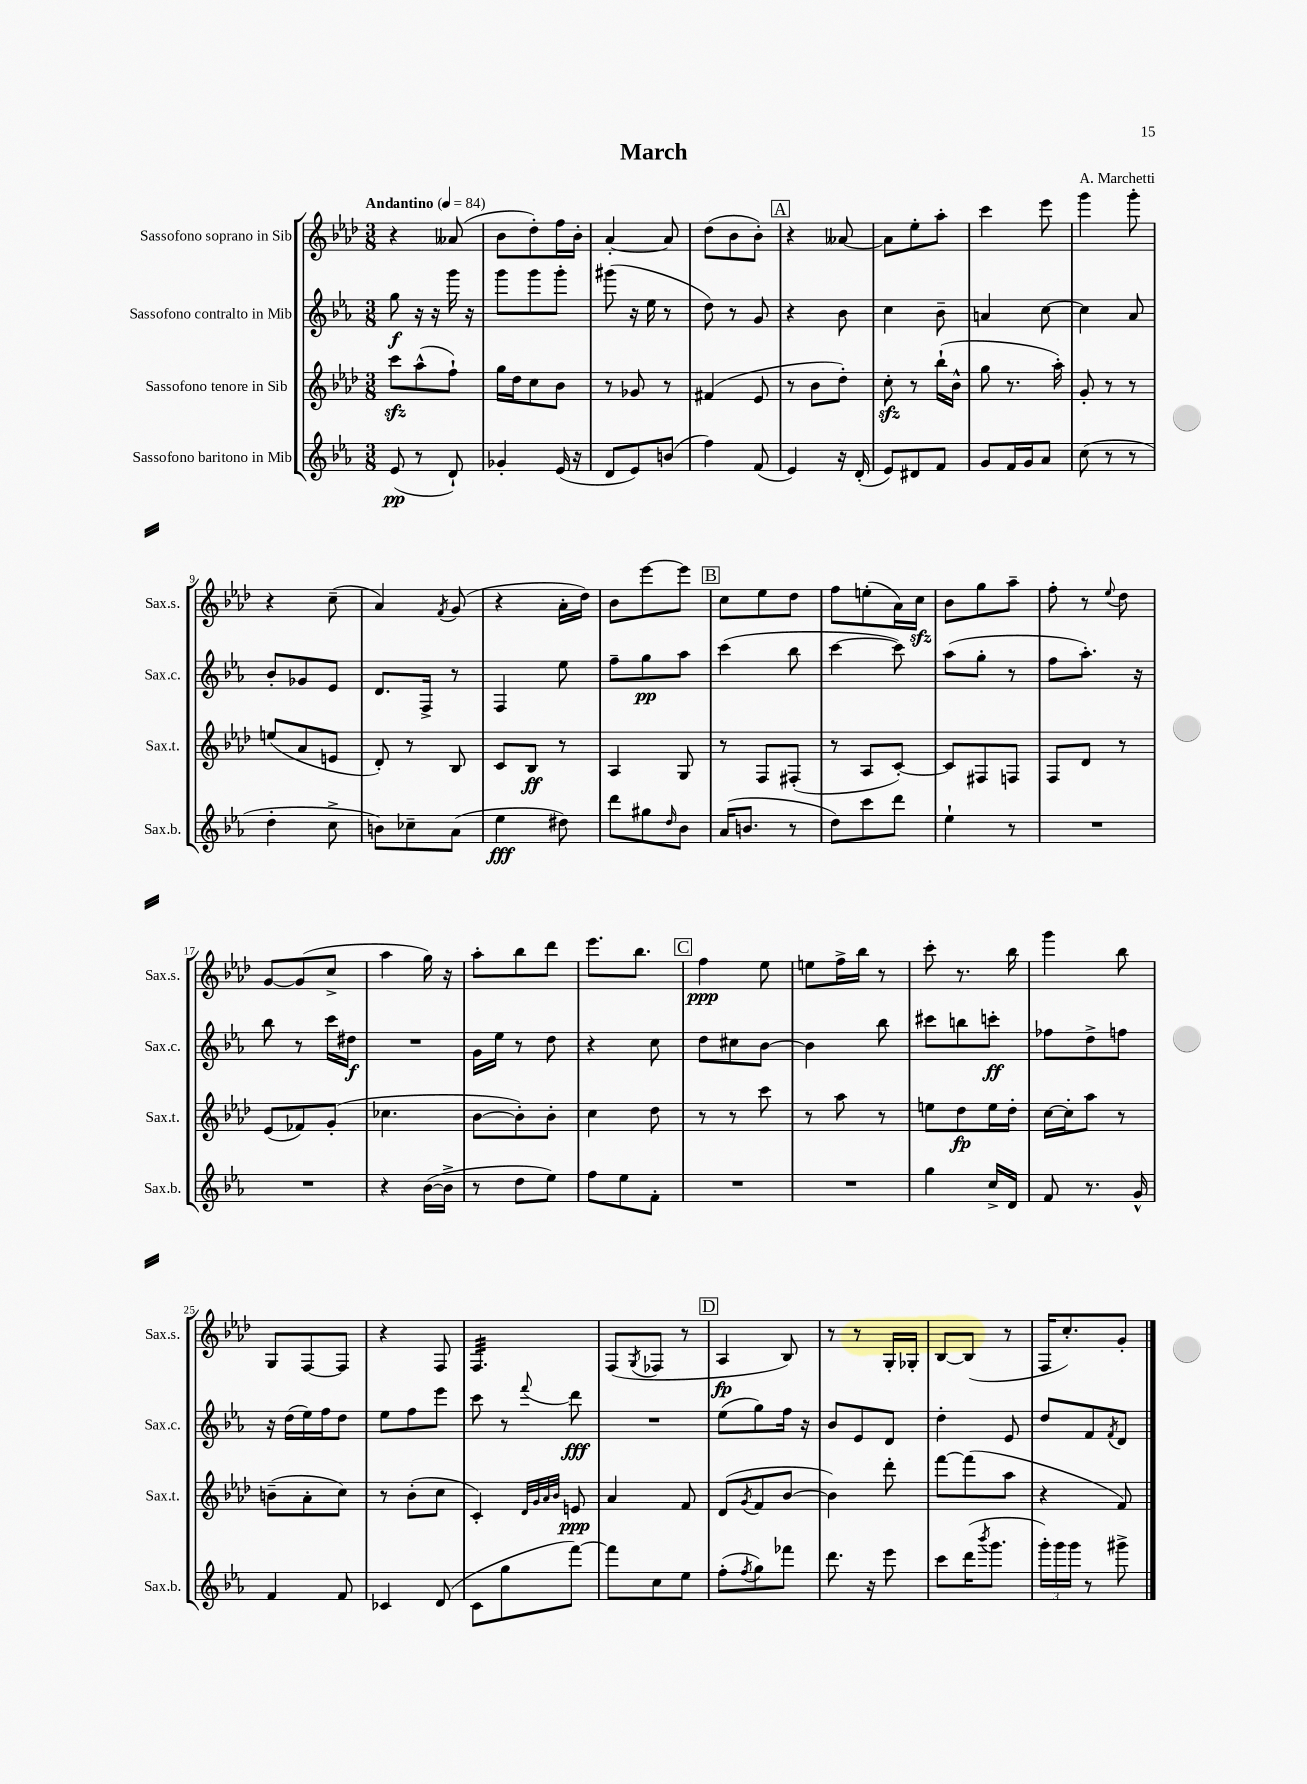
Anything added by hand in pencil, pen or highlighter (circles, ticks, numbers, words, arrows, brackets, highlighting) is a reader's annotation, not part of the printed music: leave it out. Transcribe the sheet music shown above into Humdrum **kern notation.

**kern	**kern	**kern	**kern
*staff4	*staff3	*staff2	*staff1
*clefG2	*clefG2	*clefG2	*clefG2
*k[b-e-a-]	*k[b-e-a-d-]	*k[b-e-a-]	*k[b-e-a-d-]
*M3/8	*M3/8	*M3/8	*M3/8
*MM84	*MM84	*MM84	*MM84
(8e-	8ccc	8gg	4r
8r	(8aa-^^	16r	.
.	.	16r	.
8d`)	8ff`)	16ggg	(8a--
.	.	16r	.
=	=	=	=
4g-'	16gg	8ggg	8b-
.	16dd-	.	.
.	8cc	8ggg	8dd-')
(16e-	8b-	8ggg'	16ff
16r	.	.	16b-'
=	=	=	=
8d	8r	(8ggg#	[4a-'
8e-)	8g-	16r	.
.	.	16ee-	.
(8b	8r	8r	8a-]
=	=	=	=
4ff)	(4f#	8dd)	(8dd-
.	.	8r	8b-
(8f	8e-	8g	8b-')
=	=	=	=
4e-)	8r	4r	4r
.	8b-	.	.
16r	8dd-')	8b-	[8a--
(16d'	.	.	.
=	=	=	=
8e-)	8cc'	4cc	8a--]
8d#	8r	.	8ee-'
8f	(16bb-`	8b-~	8aa-'
.	16b-^^	.	.
=	=	=	=
8g	8gg	4a	4ccc
16f	8.r	.	.
16g	.	.	.
8a-	.	[8cc	8eee-
.	16aa-')	.	.
=	=	=	=
(8cc	8g'	4cc]	4ggg
8r	8r	.	.
8r	8r	8a-	8ggg'
=	=	=	=
4dd'	(8ee	8b-'	4r
.	8a-	8g-	.
8cc^	8e	8e-	(8cc~
=	=	=	=
8b)	8d-')	8.d	4a-)
8cc-~	8r	.	.
.	.	16F^	.
.	.	.	8qf
(8a-	8B-	8r	(8g
=	=	=	=
4ee-	8c	4F	4r
.	8B-	.	.
8dd#)	8r	8ee-	16a-'
.	.	.	16dd-)
=	=	=	=
8ddd	4A-	8ff~	8b-
8gg#	.	8gg	[8eee-
16qqdd	.	.	.
8b-	8G	8aa-	8eee-]
=	=	=	=
(16a-	8r	(4ccc	8cc
8.b	.	.	.
.	8F	.	8ee-
8r	(8F#'	8bb-	8dd-
=	=	=	=
8dd)	8r	[4ccc	8ff
8ccc	8A-	.	(8ee'
8ddd	[8c')	8ccc])	16a-)
.	.	.	16cc
=	=	=	=
4ee-`	8c]	(8aa-	8b-
.	8F#	8gg'	8gg
8r	8F	8r	8aa-~
=	=	=	=
4.r	8F	8ff	8ff'
.	8d-	8.aa-')	8r
.	.	.	8qqee-
.	8r	.	8dd-
.	.	16r	.
=	=	=	=
4.r	(8e-	8bb-	[8g
.	8f-)	8r	(8g]
.	(8g'	16ccc	8cc^
.	.	16dd#	.
=	=	=	=
4r	4.cc-	4.r	4aa-
([16b-	.	.	16gg)
16b-^]	.	.	16r
=	=	=	=
8r	[8b-	16g	8aa-'
.	.	16ee-	.
8dd	8b-'])	8r	8bb-
8ee-)	8b-'	8dd	8ddd-
=	=	=	=
8ff	4cc	4r	8.eee-
8ee-	.	.	.
.	.	.	8.bb-
8f'	8dd-	8cc	.
=	=	=	=
4.r	8r	8dd	4ff
.	8r	8cc#	.
.	8ccc	[8b-	8ee-
=	=	=	=
4.r	8r	4b-]	8ee
.	8aa-	.	16ff^
.	.	.	16bb-
.	8r	8bb-	8r
=	=	=	=
4gg	8ee	8ccc#	8ccc'
.	8dd-	8bb	8.r
16cc^	16ee	8ccc'	.
16d	16dd-'	.	16bb-
=	=	=	=
8f	[16cc	8ff-	4ggg
.	16cc']	.	.
8.r	8aa-	8dd^	.
.	8r	8ff	8bb-
16g^^	.	.	.
=	=	=	=
4f	(8b~	16r	8G
.	.	(16dd	.
.	8a-'	16ee-)	[8F
.	.	16ff	.
8f	8cc)	8dd	8F]
=	=	=	=
4c-	8r	8ee-	4r
.	(8b-'	8ff	.
(8d	8cc	8eee-	8F
=	=	=	=
8c	4c')	8ccc	4.F
8gg	.	8r	.
.	32qqd-	.	.
.	32qqg	.	.
.	32qqa-	.	.
.	32qqb-	8qqfff	.
[8fff)	8e	8ddd	.
=	=	=	=
8fff]	4a-	4.r	(8F
.	.	.	8qG
8cc	.	.	8F-
8ee-	8f	.	8r
=	=	=	=
(8ff'	(8d-	(8ee-	4A-
8qff	8qg	.	.
8gg)	8f	8gg)	.
8fff-	[8b-	16ff	8B-)
.	.	16r	.
=	=	=	=
8.ddd	4b-])	8b-	8r
.	.	8e-	8r
16r	.	.	.
8eee-	8ddd-'	8d	16G'
.	.	.	16G-'
=	=	=	=
8ccc	[8fff	4dd'	[8B-
(16ddd	(8fff]	.	(8B-]
8qbbb-	.	.	.
8.ggg	.	.	.
.	8aa-	8e-	8r
=	=	=	=
24ggg')	4r	8dd	16F
24ggg	.	.	.
.	.	.	8.cc')
24ggg	.	.	.
8r	.	8f	.
.	.	8qf	.
8ggg#^	8f)	8d	8g'
==	==	==	==
*-	*-	*-	*-
